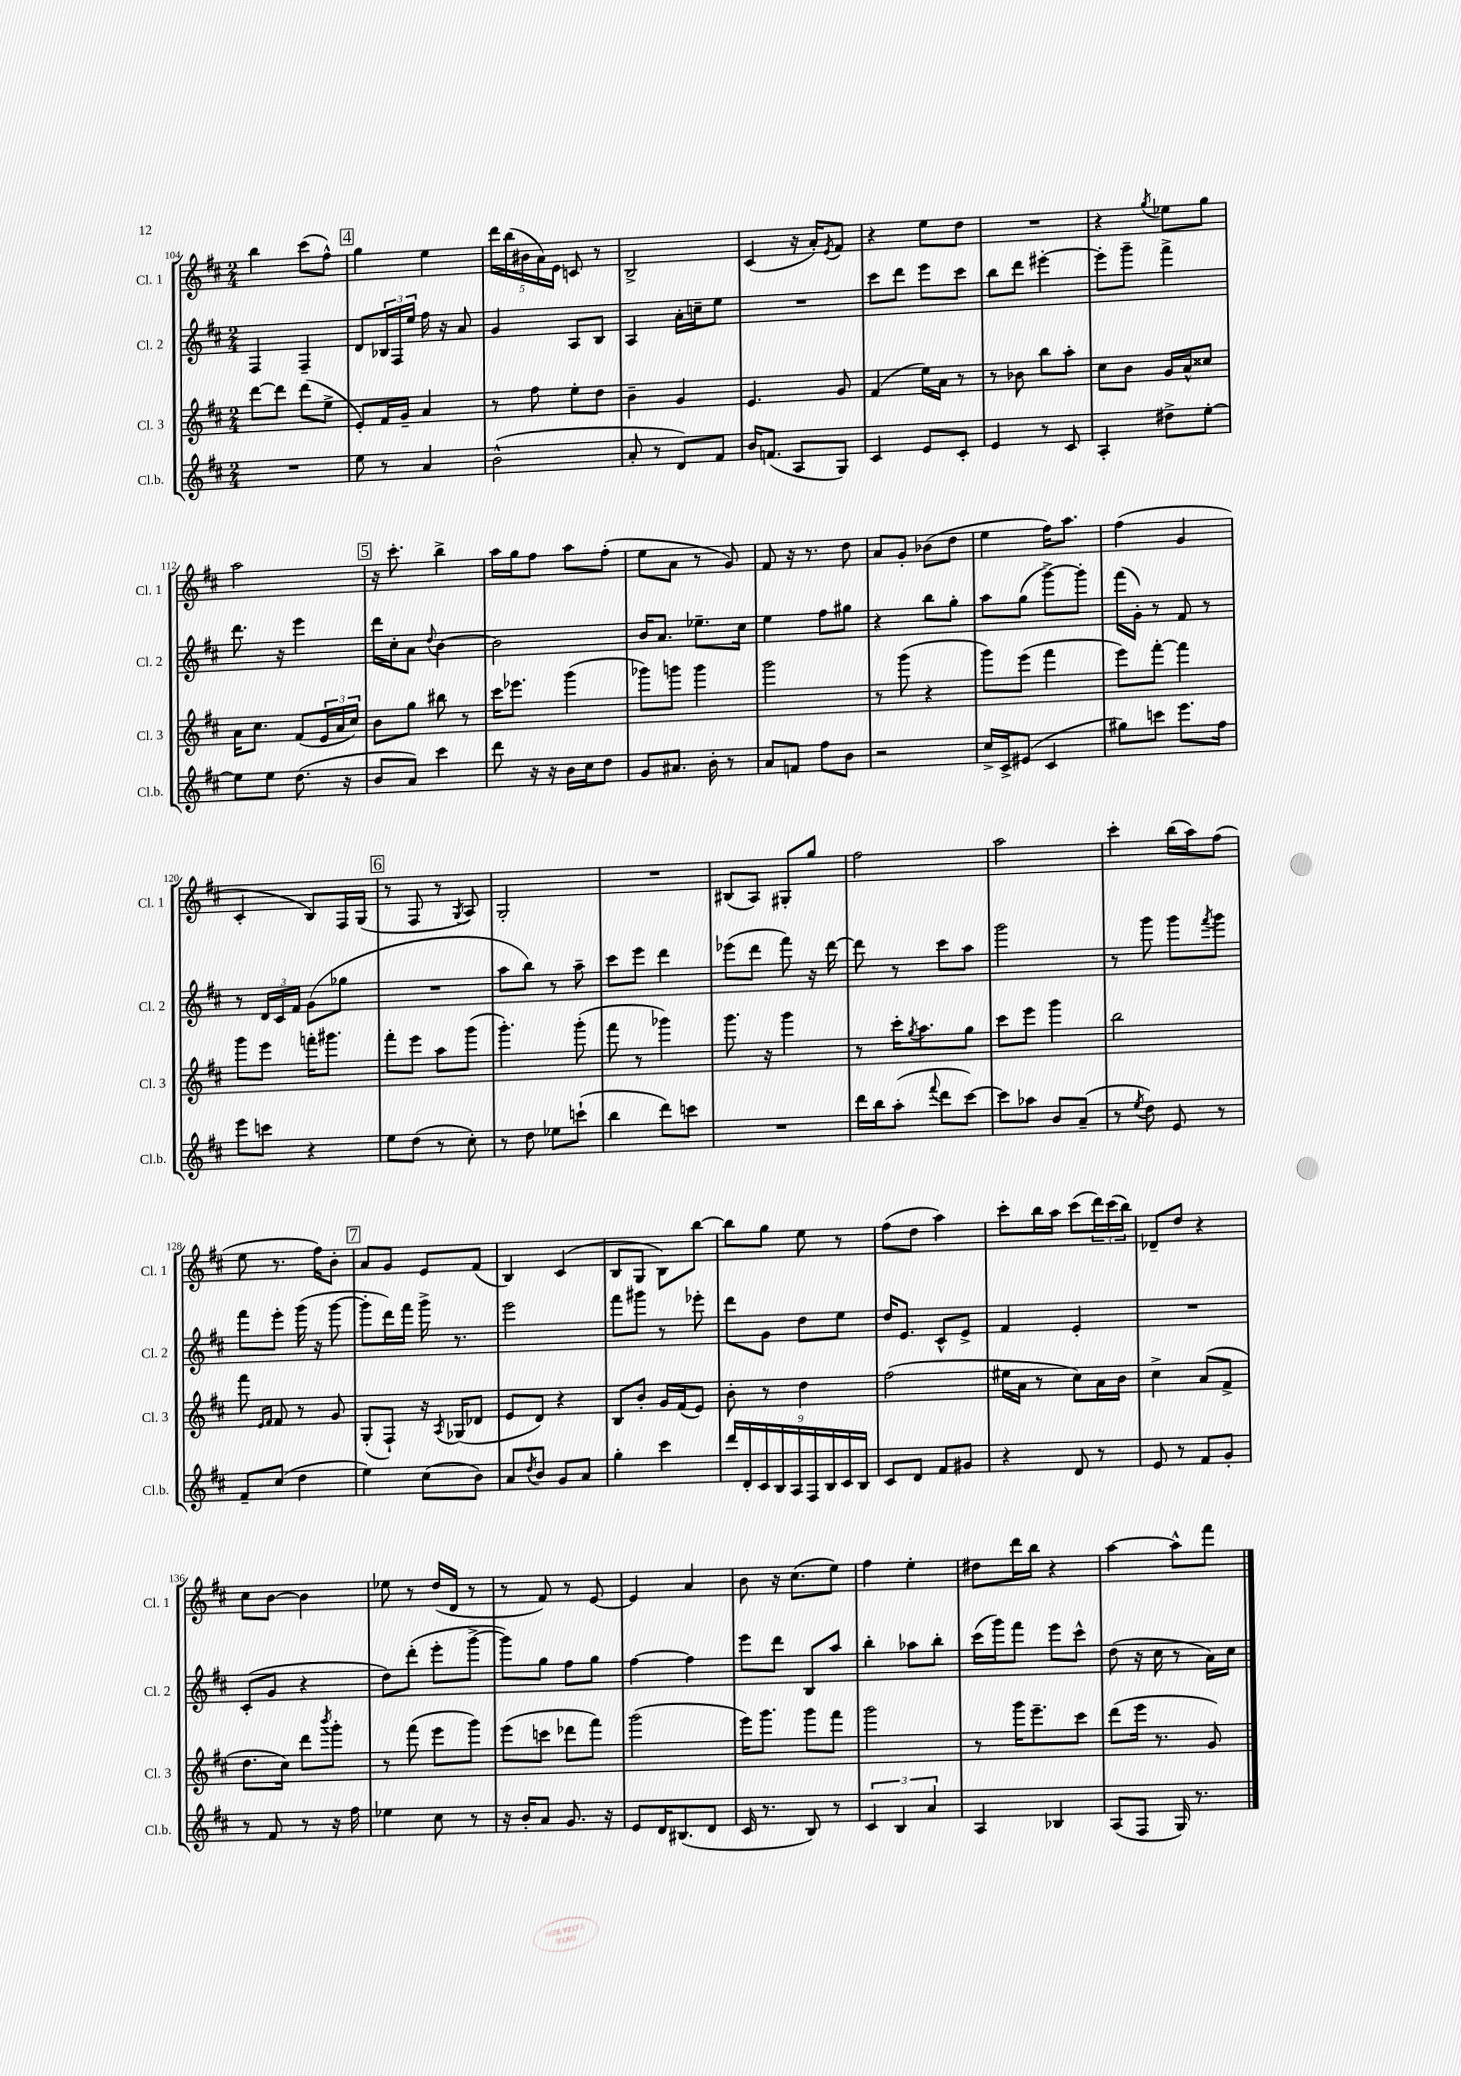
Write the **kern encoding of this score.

**kern	**kern	**kern	**kern
*staff4	*staff3	*staff2	*staff1
*clefG2	*clefG2	*clefG2	*clefG2
*k[f#c#]	*k[f#c#]	*k[f#c#]	*k[f#c#]
*M2/4	*M2/4	*M2/4	*M2/4
2r	[8ddd	4F#	4bb
.	8ddd]	.	.
.	(8ddd	4F#~	(8ccc#
.	8ee^	.	8ff#^^)
=	=	=	=
8ee	8e')	8d	4gg
8r	16f#	24B-	.
.	.	24F#	.
.	16g~	.	.
.	.	24ee	.
4a	4a	16ff#	4ee
.	.	16r	.
.	.	8a	.
=	=	=	=
(2b^^	8r	4g	20ddd
.	.	.	(20bb
.	.	.	20b#
.	8ff#	.	.
.	.	.	20a)
.	.	.	20e
.	8ee'	8A	8c
.	8dd	8B	8r
=	=	=	=
8a'	4b~	4A	2B^
8r	.	.	.
8d)	4g	16a'	.
.	.	16cc~	.
8f#	.	8ee	.
=	=	=	=
16b	4.e	2r	(4c#
(8.f	.	.	.
8A	.	.	16r
.	.	.	16a')
.	.	.	8qe
8G)	8g	.	8f#
=	=	=	=
4c#	(4f#	8ccc#	4r
.	.	8ddd	.
8e	16ee)	8eee	8ee
.	16a	.	.
8c#'	8r	8ccc#	8dd
=	=	=	=
4e	8r	8bb	2r
.	8b-	8ddd	.
8r	8bb	[4eee#'	.
8c#	8aa'	.	.
=	=	=	=
4A'	8cc#	8eee#']	4r
.	8b	8ggg~	.
.	.	.	8qgg
8dd#^	16g	4fff#^	8ee-
.	16a^^	.	.
[8ee'	8cc##	.	8gg
=	=	=	=
8ee]	16a	8.ddd	2aa
.	8.cc#	.	.
8ee	.	.	.
.	.	16r	.
(8.dd	(8f#	4eee	.
.	24e	.	.
.	24a	.	.
16r	.	.	.
.	24cc#)	.	.
=	=	=	=
8b	8b	16ddd	16r
.	.	16cc#'	8.ccc#'
8a)	8gg	8a	.
.	.	8qqdd	.
4ccc#	8bb#	[4b	4bb^
.	8r	.	.
=	=	=	=
8ddd	16ccc#	2b]	16aa
.	8.eee-	.	16gg
16r	.	.	8ff#
16r	.	.	.
16b	(4ggg	.	8aa
16cc#	.	.	.
8dd	.	.	(8ff#'
=	=	=	=
8g	8ggg-)	16b	8ee
.	.	8.a	.
8.a#	8ggg	.	8a
.	4ggg	8.ee-~	8r
16b'	.	.	.
8r	.	.	8g)
.	.	16cc#	.
=	=	=	=
8a	2ggg	4ee	8f#
8f	.	.	16r
.	.	.	8.r
8ff#	.	8ff#	.
8b	.	8gg#	8dd
=	=	=	=
2r	8r	4r	8a
.	(8ggg	.	8g'
.	4r	8bb	(8b-
.	.	8gg'	8dd
=	=	=	=
16cc#^	8ggg)	8aa	4ee
16c#^	.	.	.
(8e#	(8eee	(8gg	.
4c#	4fff#	[8ggg^)	16ff#)
.	.	.	8.aa
.	.	8ggg']	.
=	=	=	=
8gg#)	8eee)	(16fff#	(4ff#
.	.	16g')	.
8ccc	[8fff#'	8r	.
8.eee	4fff#]	8f#	4g
.	.	8r	.
16ff#	.	.	.
=	=	=	=
8eee	8ggg	8r	4c#'
8ccc	8eee	24d	.
.	.	24c#	.
.	.	24f#	.
4r	16fff'	(8g	8B)
.	8.ggg#	.	.
.	.	8gg-	16F#
.	.	.	(16G
=	=	=	=
8ee	8fff#'	2r	8r
(8dd	8eee	.	8F#
8r	8aa	.	8r
.	.	.	8qG
8cc#')	(8ggg	.	8A)
=	=	=	=
8r	4.ggg')	8aa	2G'
8dd	.	8bb)	.
8ee-	.	8r	.
(8ccc`	(8ggg'	8aa~	.
=	=	=	=
4bb	8fff#	8ccc#	2r
.	8r	8eee	.
8ddd)	4ggg-)	4ddd	.
8ccc	.	.	.
=	=	=	=
2r	8.ggg	(8eee-	(8B#
.	.	8ddd	8A)
.	16r	.	.
.	4ggg	8fff#)	8G#'
.	.	16r	8gg
.	.	[16ddd	.
=	=	=	=
16ddd	8r	8ddd]	2ff#
16bb	.	.	.
(8aa'	16ccc#'	8r	.
.	8qgg	.	.
.	8.aa	.	.
8qqfff#	.	.	.
8ddd	.	8ccc#	.
[8ccc#)	8gg	8aa	.
=	=	=	=
8ccc#]	8ccc#	2ggg	2aa
8aa-	8eee	.	.
8b	4ggg	.	.
(8a~	.	.	.
=	=	=	=
8r	2bb	8r	4ccc#'
8qee	.	.	.
8dd)	.	8ggg	.
8e	.	8ggg	(16bb
.	.	.	16aa)
.	.	8qfff#	.
8r	.	8ggg	(8ff#
=	=	=	=
8f#~	8fff#	8fff#	8ee
.	16qqe	.	.
.	16qqf#	.	.
(8cc#	8f#	8eee'	8.r
4dd	8r	(16ggg	.
.	.	16r	16ff#)
.	8g	[8ggg	8b'
=	=	=	=
4ee)	(8G'	8ggg']	8a
.	8F#`)	16ddd)	8g
.	.	16fff#	.
(8cc#	16r	16ggg^	8e
.	8qA	.	.
.	(16G-	8.r	.
8b)	8d-	.	(8f#
=	=	=	=
8a	8e	2eee	4B)
8qdd	.	.	.
8b	8d)	.	.
8g	4r	.	(4c#
8a	.	.	.
=	=	=	=
4gg'	8B	8fff#	8B
.	8b'	8ggg#	8G
4ccc#	16g	8r	8B)
.	(16f#	.	.
.	8e)	8eee-'	[8bb
=	=	=	=
18ddd	8b'	8ddd	8bb]
18d'	.	.	.
18c#	.	.	.
.	8r	8g	8gg
18B	.	.	.
18A	.	.	.
.	4dd	8dd	8ee
18F#	.	.	.
18B	.	.	.
.	.	8ee	8r
18c#	.	.	.
18B	.	.	.
=	=	=	=
8c#	(2ff#	16dd	(8ff#
.	.	8.e	.
8d	.	.	8dd
8f#	.	8c#^^	4aa)
8g#	.	8e^	.
=	=	=	=
4r	16ee#	4f#	8ccc#'
.	16a	.	.
.	8r	.	16bb
.	.	.	16aa
8d	8cc#)	4e'	(8ccc#
8r	16a	.	24ddd)
.	.	.	(24ccc#
.	16b	.	.
.	.	.	24bb)
=	=	=	=
8e	4cc#^	2r	8d-~
8r	.	.	8dd
8f#	(8a	.	4r
8g'	8f#^	.	.
=	=	=	=
8r	8.dd	(8c#'	8cc#
8f#	.	8g	[8b
.	16cc#)	.	.
8r	8ddd	4r	4b]
.	8qbbb	.	.
16r	8ggg'	.	.
16ff#	.	.	.
=	=	=	=
4ee-	8r	8dd)	8ee-
.	(8fff#	(8ddd'	8r
8cc#	8eee	8eee'	(16dd
.	.	.	16d
8r	8ggg)	[8ggg^	8r
=	=	=	=
16r	(8eee	8ggg])	8r
16b'	.	.	.
8a	8ccc	8gg	8f#)
8.g	8ddd-	8ff#	8r
.	8fff#)	8gg	[8e
16r	.	.	.
=	=	=	=
8e	(2ggg	[4ff#	4e]
16d	.	.	.
(8.B#	.	.	.
.	.	4ff#]	4a
8d	.	.	.
=	=	=	=
16c#	16eee)	8eee	8b
8.r	8.ggg	.	.
.	.	8ddd	16r
.	.	.	(8.cc#
8B)	8ggg	8B	.
8r	8fff#	8aa	8ee)
=	=	=	=
6c#	2ggg	4bb'	4ff#
6B	.	.	.
.	.	8aa-	4ee'
6a	.	.	.
.	.	8bb'	.
=	=	=	=
4A	8r	(16ccc#	8dd#
.	.	16ggg)	.
.	16ggg	8fff#	16ddd
.	8.eee~	.	16bb
4B-	.	8eee	4r
.	8ccc#	8ccc#^^	.
=	=	=	=
(8A	(8ddd	(8dd	[4aa
8F#	16eee	16r	.
.	8.r	16cc#	.
16G)	.	8r	8aa^^]
8.r	.	.	.
.	8g)	16a)	8fff#
.	.	16cc#	.
==	==	==	==
*-	*-	*-	*-
